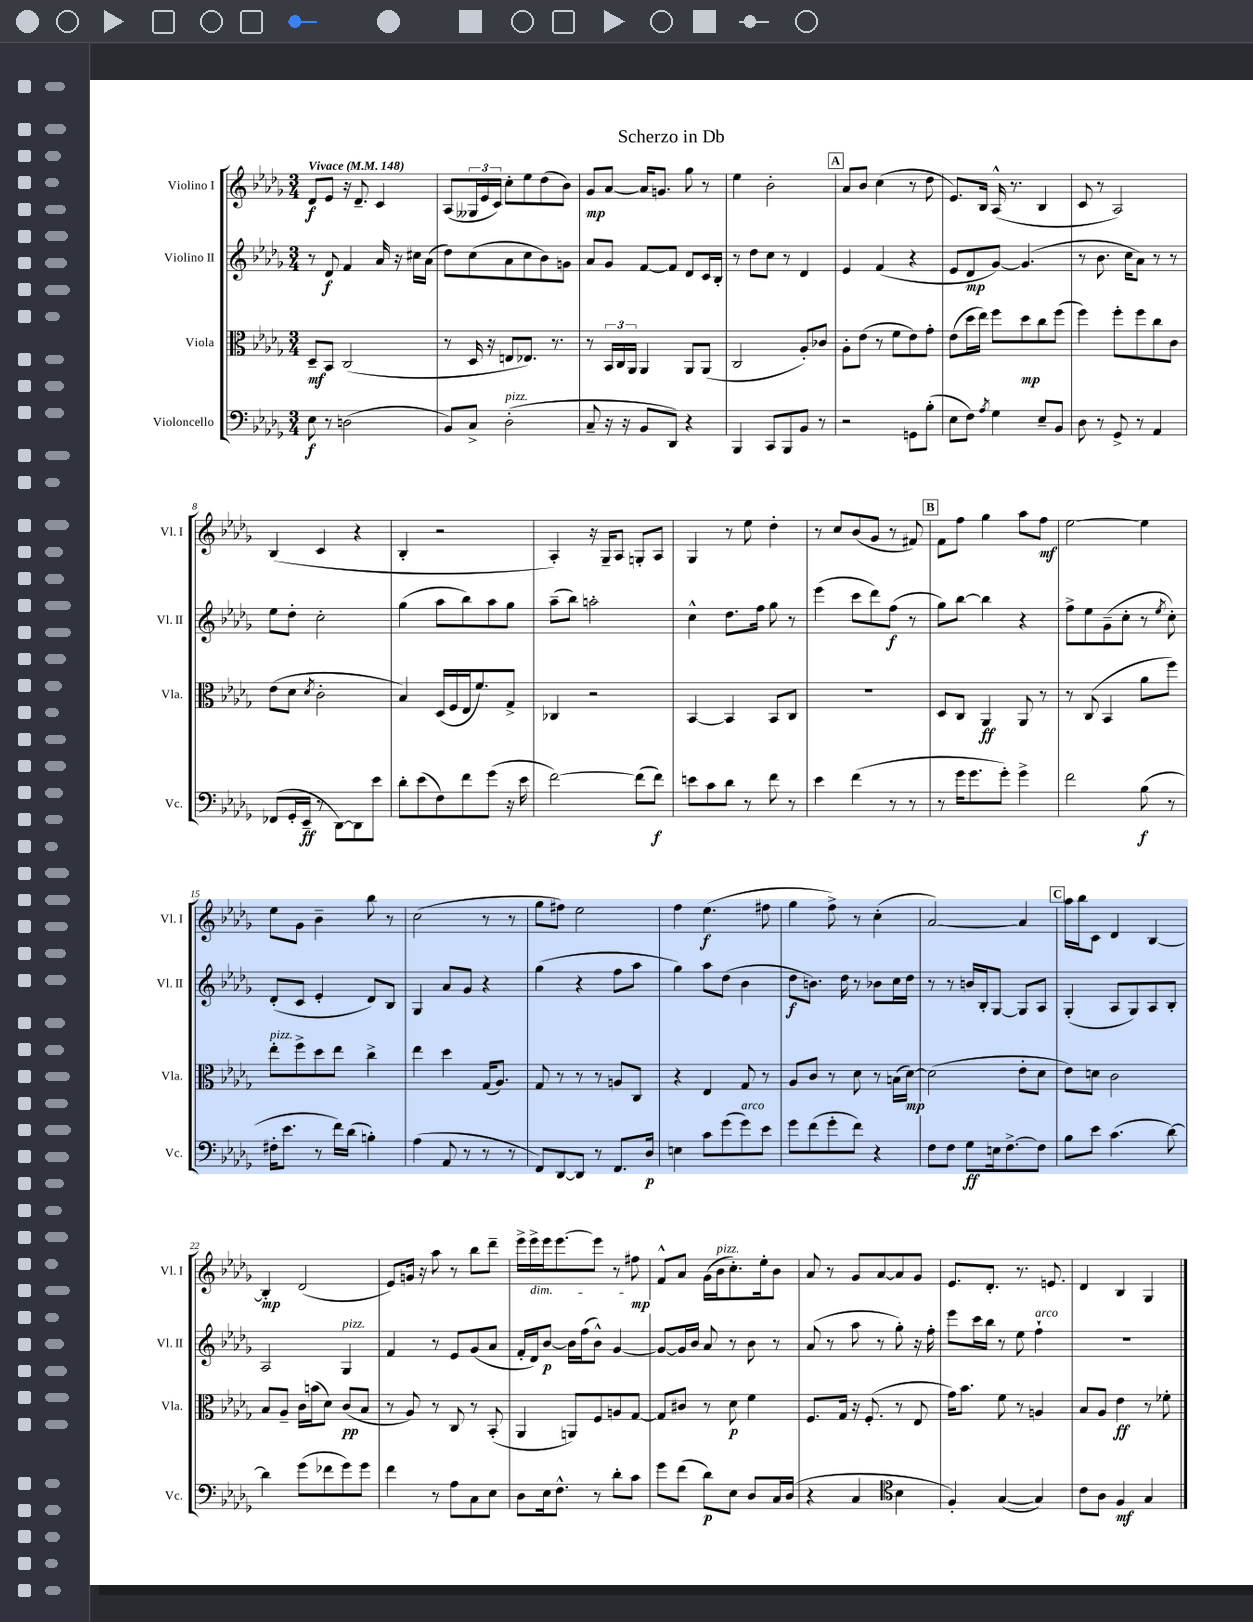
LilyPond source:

\header { title = "Scherzo in Db" }
<<
\new StaffGroup <<
\new Staff = "s0" \with { instrumentName = "Violino I" shortInstrumentName = "Vl. I" } {
    \clef treble \key des \major \numericTimeSignature \time 3/4 \tempo "Vivace" 4 = 148
    des'8\f ees'8 r16 des'8.-- c'4 |
    aes8( \tuplet 3/2 { geses16 ees'16 c'16) } c''8-. ees''8 des''8( bes'8) |
    ges'8\mp aes'8~ aes'16 g'8. ges''8 r8 |
    ees''4 bes'2-. |
    \mark \markup { \box "A" } aes'8 bes'8 c''4( r8 des''8 |
    ees'8.) bes16 aes16-^( r8. bes4 |
    c'8 r8 aes2) |
    bes4( c'4 r4 |
    bes4-. r2 |
    aes4-.) r16 ges16-- aes8 g8-. aes8 |
    ges4 r8 ees''8 des''4-. |
    r8 c''8 bes'8( ges'8 r8 fis'8) |
    \mark \markup { \box "B" } f'8 f''8 ges''4 aes''8 f''8\mf |
    ees''2~ ees''4 |
    ees''8 ges'8 bes'4-- bes''8 r8 |
    c''2( r8 r8 |
    ges''8 fis''8) ees''2 |
    f''4 ees''4.\f( fis''8 |
    ges''4 f''8->) r8 c''4-.( |
    aes'2~) aes'4 |
    \mark \markup { \box "C" } aes''16 bes''16 c'8 des'4 bes4~ |
    bes4-.\mp des'2( |
    ees'8) g'16 r16 aes''8 r8 bes''8 des'''8-- |
    ees'''16-> ees'''16->\dim ees'''16 ees'''8.~ ees'''8 r8 fis''8\mp\! |
    f'8-^ aes'8 ges'16( bes'16^\markup { \italic "pizz." } c''8.-.) ees''16-. bes'8 |
    aes'8 r8 ges'8 aes'8~ aes'8 ges'8 |
    ees'8. des'8.-. r8. e'8. |
    des'4 bes4 ges4 \bar "|." |
}
\new Staff = "s1" \with { instrumentName = "Violino II" shortInstrumentName = "Vl. II" } {
    \clef treble \key des \major \numericTimeSignature \time 3/4
    r8 des'8\f f'4 aes'16 r16 cis''16 aes'16( |
    des''8) c''8( aes'8 c''8 bes'8) g'8 |
    aes'8 ges'8 f'8~ f'8 des'8 c'16 bes16-. |
    r8 des''8 c''8 r8 des'4 |
    \mark \markup { \box "A" } ees'4 f'4( r4 |
    ees'8 des'8\mp ges'8~) ges'4.( |
    r8 bes'8. c''16 aes'8) r8 r8 |
    ees''8 des''8-. c''2-. |
    ges''4( aes''8 bes''8) aes''8 ges''8 |
    aes''8--( bes''8) a''2-. |
    c''4-^ des''8. f''16 ges''8 r8 |
    ees'''4( c'''8 des'''8) f''8\f( r8 |
    \mark \markup { \box "B" } ges''8) bes''8~ bes''4 r4 |
    f''8-> ees''8 ges'8--( c''8-. r8 \acciaccatura { ees''8 } c''8-.) |
    des'8-.( c'8 ees'4-. des'8) bes8 |
    ges4 aes'8 ges'8 r4 |
    ges''4( r4 f''8 aes''8 |
    ges''4) aes''8 des''8( bes'4 |
    des''8\f b'8.) des''16 r8 bes'8 c''16 des''16 |
    r8 r8 b'16 bes16-. ges8~ ges8 aes8 |
    \mark \markup { \box "C" } ges4-.( aes8 ges8) aes8 bes8-. |
    aes2 ges4^\markup { \italic "pizz." } |
    f'4 r8 ees'8 ges'8( aes'8 |
    f'16-. des'16) bes'8~\p bes'16 f''16( bes'8-^) ges'4~ |
    ges'8~ ges'16 bes'16 aes'8 r8 bes'8 r8 |
    aes'8( r8 aes''8 r8 ges''8-.) r16 f''16-. |
    ees'''8 c'''16 bes''16 r8 ees''8 f''4-!^\markup { \italic "arco" } |
    R2. \bar "|." |
}
\new Staff = "s2" \with { instrumentName = "Viola" shortInstrumentName = "Vla." } {
    \clef alto \key des \major \numericTimeSignature \time 3/4
    des8--\mf bes,8 c2( |
    r8 des16 r16 e8 ees8.) r8. |
    r8 \tuplet 3/2 { bes,16 c16 aes,16 } aes,4 aes,8 aes,8( |
    c2 aes8-.) ces'8 |
    \mark \markup { \box "A" } aes8-. ees'8( r8 f'8 ees'8) ges'8-. |
    ees'8( des''16 ees''16) f''8 des''8\mp c''8 f''8( |
    f''4) f''8-. f''8 c''8 c'8 |
    ees'8( des'8 \acciaccatura { des'8 } c'2-. |
    bes4) des16( f16 ees16 f'8.) ges8-> |
    ces4 r2 |
    bes,4~ bes,4 bes,8 c8 |
    R2. |
    \mark \markup { \box "B" } des8 c8 aes,4\ff aes,8 r8 |
    r8 c8( bes,4 aes'8 f''8) |
    ees''8-.^\markup { \italic "pizz." } f''8-> des''8 ees''8 c''4-> |
    ees''4 des''4 ges16( aes8.) |
    ges8 r8 r8 r8 a8 c8 |
    r4 ees4 ges8 r8 |
    aes8 c'8 r8 des'8 r8 b16( des'16~\mp) |
    des'2( ees'8-. des'8 |
    \mark \markup { \box "C" } ees'8) d'8 c'2 |
    bes8 aes8-- c'16 b'16( des'8) c'8\pp( bes8 |
    r8 aes8) r8 c8 r8 bes,8-.( |
    aes,4 a,8) f8 a8 ges8~ |
    ges8 cis'8 r8 des'8\p f'4 |
    f8. ges16 r16 f8.-.( r8 ees8 |
    ges'16) bes'8. f'8 r8 a4 |
    bes8 aes8 ees'4\ff r8 fes'8-. \bar "|." |
}
\new Staff = "s3" \with { instrumentName = "Violoncello" shortInstrumentName = "Vc." } {
    \clef bass \key des \major \numericTimeSignature \time 3/4
    ees8\f r8 d2( |
    bes,8) c8-> des2-.^\markup { \italic "pizz." }( |
    c8-- r16 r16 bes,8 des,8) r4 |
    bes,,4 c,8 bes,,8 bes,8 r8 |
    \mark \markup { \box "A" } r2 g,8 bes8-.( |
    ees8 f8) \acciaccatura { aes8 } ges4 ees8-- bes,8 |
    des8 r8 ges,8-> r8 aes,4 |
    fes,8( ges,16-. ees,16--\ff r8 des,8~) des,8 ees'8 |
    des'8-. ees'8( f8) f'8 ges'8( r16 ees'16 |
    f'2~) f'8( f'8\f) |
    e'8 c'8 des'8 r8 f'8 r8 |
    ees'4 f'4( r8 r8 |
    \mark \markup { \box "B" } r8 ges'16 ges'8. ges'8-.) ges'4-> |
    f'2 bes8\f( r8 |
    fis16-. ees'8. r8 f'16) des'16( b4-.) |
    aes4( aes,8 r8 r8 r8 |
    f,8) des,8~ des,8 r8 f,8. des16\p |
    e4 c'8 ges'8( ges'8^\markup { \italic "arco" }) ees'8 |
    ges'8 f'8( ges'8-. f'8) r4 |
    f8 f8 ges8\ff e16 f8.~-> f8 |
    \mark \markup { \box "C" } bes8 ees'8 c'4.( des'8~) |
    des'4 ges'8( fes'8 ges'8) ges'8 |
    f'4 r8 aes8 c8 ees8 |
    des8 ees16 f8.-^ r8 des'8-. c'8 |
    ges'8 f'8( des'8\p) ees8 des8 c16 des16( |
    r4 c4 \clef tenor bes4 |
    f4-.) ges4~( ges4) |
    c'8 aes8 f4\mf ges4 \bar "|." |
}
>>
>>
